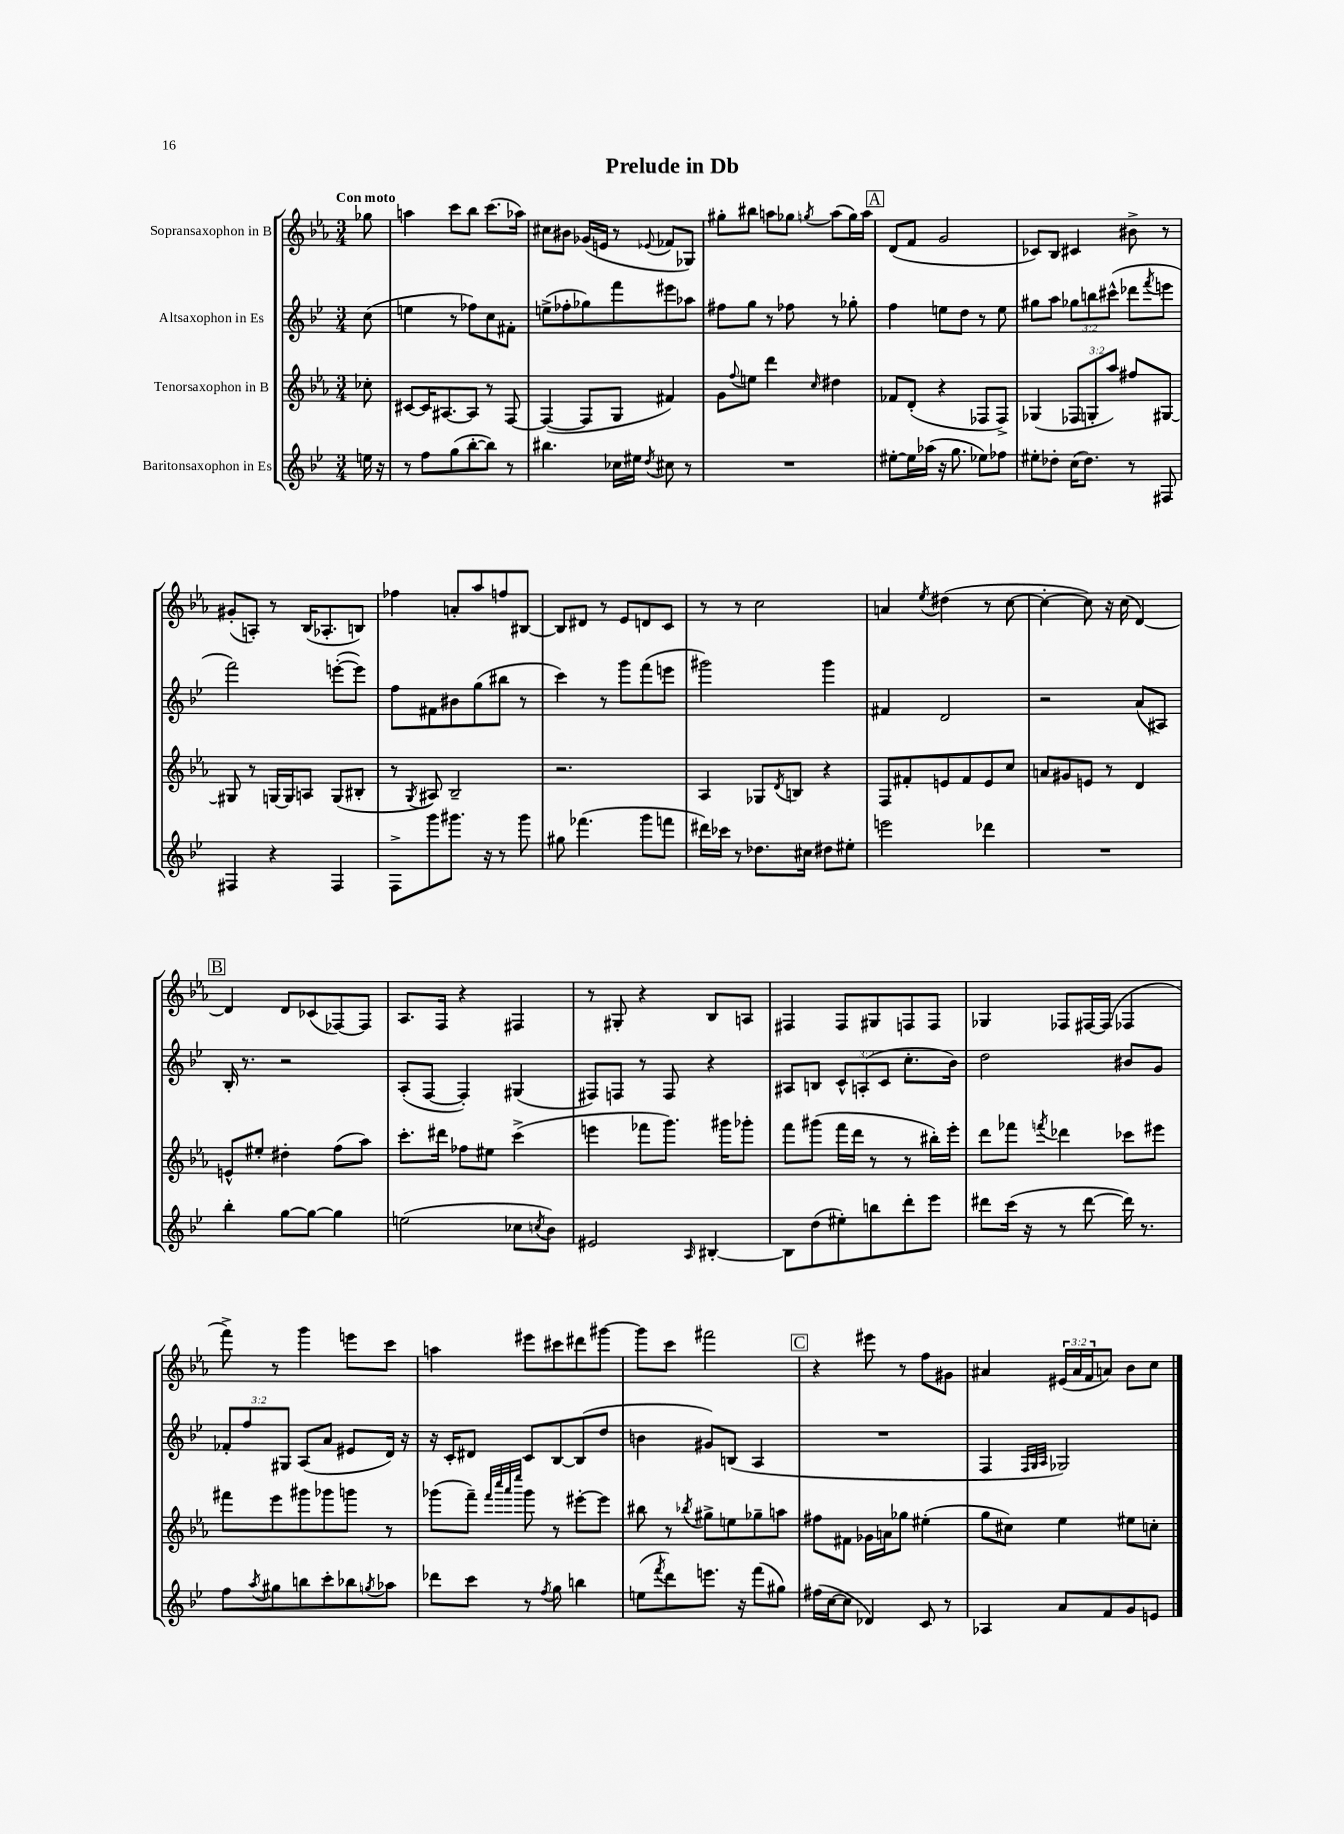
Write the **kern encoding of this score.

**kern	**kern	**kern	**kern
*part4	*part3	*part2	*part1
*staff4	*staff3	*staff2	*staff1
*I"Baritonsaxophon in Es	*I"Tenorsaxophon in B	*I"Altsaxophon in Es	*I"Sopransaxophon in B
*clefG2	*clefG2	*clefG2	*clefG2
*k[b-e-]	*k[b-e-a-]	*k[b-e-]	*k[b-e-a-]
*M3/4	*M3/4	*M3/4	*M3/4
=	=	=	=
!	!	!	!LO:TX:a:B:t=Con moto
16een\	8cc-X'\	(8cc\	8gg-X\
16r	.	.	.
=1	=1	=1	=1
8r	[8c#X/L	4een\	4aan\
8ff\L	16c#/K]	.	.
.	[8.A#X/	.	.
(8gg\	.	8r	8ccc\L
[8bb-'\	8A#/J]	8ff-X\L)	8bb-\J
8bb-\J])	8r	8cc\	(8.ccc\L
8r	[8F/	8f#X'\J	.
.	.	.	16aa-X\Jk)
=2	=2	=2	=2
4.bb#X\	(4F/_	(8een^\L	8cc#X\L
.	.	8ff-X'\	8b#X\J
.	8F/L]	8gg-X\)	(16g-X/LL
.	.	.	16en/JJ
16cc-X\LL	8G/J	8fff\	8r
16ee#X\JJ	.	.	.
8qdd/	.	.	8qqe-X/
8cc#X\	4f#X/)	8eee#X\	8f-X/L
8r	.	8aa-X\J	8G-X/J)
=3	=3	=3	=3
2.r	8g\L	8ff#X\L	8gg#X'\L
.	8qqff/	.	.
.	8een\J	8gg\J	8bb#X\J
.	4ddd\	8r	8aan\L
.	.	8ff-X\	8gg-X\J
.	16qqcc/	.	8qggn/
.	4dd#X\	8r	(8aa\L
.	.	8gg-X'\	16gg\L)
.	.	.	16aa\JJ
!!LO:REH:place=s1:t=A
=4	=4	=4	=4
[8ee#X'\L	8f-X/L	4ff\	(8d/L
16ee#\L]	(8d'/J	.	8f/J
(16aa-X\JJ	.	.	.
16r	4r	8een\L	2g/
8.gg\	.	.	.
.	.	8dd\J	.
8ee-X\L)	8F-X/L	8r	.
8ff-X\J	8F-^/J)	8ee\	.
=5	=5	=5	=5
8ee#X'\L	(4G-X/	8gg#X\L	8c-X/L)
8dd-X'\J	.	8aa\J	8B-/J
(16cc\KL	12F-X/L	12gg-X\L	4c#X/
8.dd-\J)	.	.	.
.	12Gn'/	12bbn\	.
.	12aa-/J)	(12ccc#X^^\J	.
8r	8ff#X/L	8ddd-X\L	8b#X^\
.	.	8qfff/	.
8F#X/	[8G#X/J	8eeen\J	8r
!!LO:LB:g=z
=6	=6	=6	=6
4F#X/	8G#X/]	2fff\)	(8g#X'/L
.	8r	.	8An'/J)
4r	[16Gn/LL	.	8r
.	16G/J]	.	.
.	8An/J	.	(16B-/KL
.	.	.	8.A-X'/
4F#/	(8G/L	([8eeen'\L	.
.	8B#X'/J	8eee\J])	8Bn/J)
=7	=7	=7	=7
8F^\L	8r	8ff\L	4ff-X\
.	8qG/	.	.
8ggg\	8A#X/)	8f#X\	.
8.ggg#X\J	2B-~/	8b#X\	8an'/L
.	.	(8gg\	8aa-/
16r	.	.	.
8r	.	8bb#X\J	8ffn/
8ggg#\	.	8r	[8B#X/J
=8	=8	=8	=8
8gg#X\	2.r	4ccc\)	8B#/L]
(4.fff-X\	.	.	8d#X/J
.	.	8r	8r
.	.	8ggg\L	8e-/L
8ggg\L	.	(8fff\	8dn/
8fffn\J	.	8eeen\J	8c/J
=9	=9	=9	=9
16ddd#X\LL)	4A-/	2ggg#X\)	8r
16ccc-X\JJ	.	.	.
8r	.	.	8r
8.dd-X\L	8G-X/L	.	2cc\
.	8qd/	.	.
.	8Bn/J	.	.
16cc#X\Jk	.	.	.
8dd#X\L	4r	4ggg#\	.
8ee#X'\J	.	.	.
=10	=10	=10	=10
2eeen\	8F/L	4f#X/	4an/
.	8f#X'/	.	.
.	.	.	8qee-/
.	8en/	2d/	(4dd#X\
.	8f#/	.	.
4ddd-X\	8e/	.	8r
.	8cc/J	.	[8cc\
=11	=11	=11	=11
2.r	8an/L	2r	4cc'\_
.	8g#X/	.	.
.	8en/J	.	8cc\])
.	8r	.	16r
.	.	.	(16cc\
.	4d/	(8a/L	[4d/)
.	.	8A#X/J)	.
!!LO:LB:g=z
!!LO:REH:place=s1:t=B
=12	=12	=12	=12
4bb-'\	8en^^/L	16B-'/	4d/]
.	.	8.r	.
.	8ee#X'/J	.	.
[8gg\L	4dd#X'\	2r	8d/L
8gg\J_	.	.	(8c-X/
4gg\]	(8ff\L	.	[8F-X/)
.	8aa-\J)	.	8F-/J]
=13	=13	=13	=13
(2een\	8.ccc'\L	(8A'/L	8.A-/L
.	.	[8F/J	.
.	16ddd#X\Jk	.	16F/Jk
.	8ff-X\L	4F'/])	4r
.	8ee#X\J	.	.
8cc-X\L	(4ccc^\	(4G#X/	4F#X/
8qccn/	.	.	.
8b-\J)	.	.	.
=14	=14	=14	=14
2e#X/	4eeen\	8F#X/L)	8r
.	.	8Fn/J	8G#X'/
.	8fff-X\L	8r	4r
.	8.ggg\J)	8F/	.
16qqA/	.	.	.
[4B#X'/	.	4r	8B-/L
.	16ggg#X\KL	.	.
.	8ggg-X'\J	.	8An/J
=15	=15	=15	=15
8B#\L]	8fff\L	8A#X/L	4F#X/
(8dd\	(8ggg#X\J	8Bn/J	.
8ee#X'\)	16fff\LL	12c^^/L	8F#/L
.	16ddd\JJ	.	.
.	.	(12An'/	.
8bbn\	8r	.	8G#X/
.	.	12c/J	.
8ddd'\	8r	8.cc'\L	8Fn/
8eee-\J	16bb#X'\LL)	.	8F/J
.	16eee-'\JJ	16b-\Jk)	.
=16	=16	=16	=16
8ddd#X\L	8ddd\L	2dd\	4G-X/
(16ccc\Jk	8fff-X\J	.	.
16r	.	.	.
.	8qfffn/	.	.
8r	4ddd-X\	.	8F-X/L
[8ddd#\	.	.	[16F#X/L
.	.	.	(16F#/JJ]
16ddd#\])	8ccc-X\L	8b#X/L	4F-X/
8.r	.	.	.
.	8eee#X\J	8g/J	.
!!LO:LB:g=z
=17	=17	=17	=17
8ff\L	8fff#X\L	12f-X'/L	8fff^\)
.	.	12ff/	.
8qaa/	.	.	.
8gg#X\	8eee-\	.	8r
.	.	12G#X/J	.
8bbn\	8ggg#X\	(8A/L	4ggg\
8ccc'\	8ggg-X\	8a/J	.
8bb-X\	8gggn\J	8e#X/L	8eeen\L
8qggn/	.	.	.
8aa-X\J	8r	16d/Jk)	8ccc\J
.	.	16r	.
=18	=18	=18	=18
8ddd-X\L	(8ggg-X\L	16r	4aan\
.	.	16c'/KL	.
8ccc\J	8fff~\J)	8d#X/J	.
.	32qqfff/LLL	.	.
.	32qqcccc/	.	.
.	32qqaaa-/	.	.
.	32qqeeee-/JJJ	.	.
8r	8ggg-\	8c/L	8eee#X\L
8qff/	.	.	.
8gg\	8r	[8B-/	8ccc#X\
4bbn\	[8eee#X'\L	(8B-/]	8ddd#X\
.	8eee#\J]	8dd/J	[8ggg#X\J
=19	=19	=19	=19
(8een\L	8bb#X\	4bn\	8ggg#\L]
8qfff/	.	.	.
8ddd\)	8r	.	8ccc\J
.	8qbb-X/	.	.
8.eeen\J	8gg#X^\L	8g#X/L)	2fff#X\
.	8een\	(8Bn/J	.
16r	.	.	.
(8fff\L	8gg-X~\	4A/	.
8gg#X\J)	8aan\J	.	.
!!LO:REH:place=s1:t=C
=20	=20	=20	=20
(16ff#X\LL	8ff#X\L	2.r	4r
[16cc\J	.	.	.
8cc\J]	8f#X\J	.	.
4d-X/)	16g-X\LL	.	8eee#X\
.	16an\J	.	.
.	8gg-X\J	.	8r
8c/	(4ee#X'\	.	8ff\L
8r	.	.	8g#X\J
=21	=21	=21	=21
4A-X/	8gg\L	4F/	4a#X/
.	8cc#X\J)	.	.
.	.	32qqF/LLL	.
.	.	32qqG/	.
.	.	32qqA/JJJ	.
8a/L	4ee-\	2G-X/)	(24e#X/LL
.	.	.	24a#/
.	.	.	24f/J
8f/	.	.	8an/J)
8g/	8ee#X\L	.	8b-\L
8en/J	8ccn'\J	.	8cc\J
==	==	==	==
*-	*-	*-	*-
